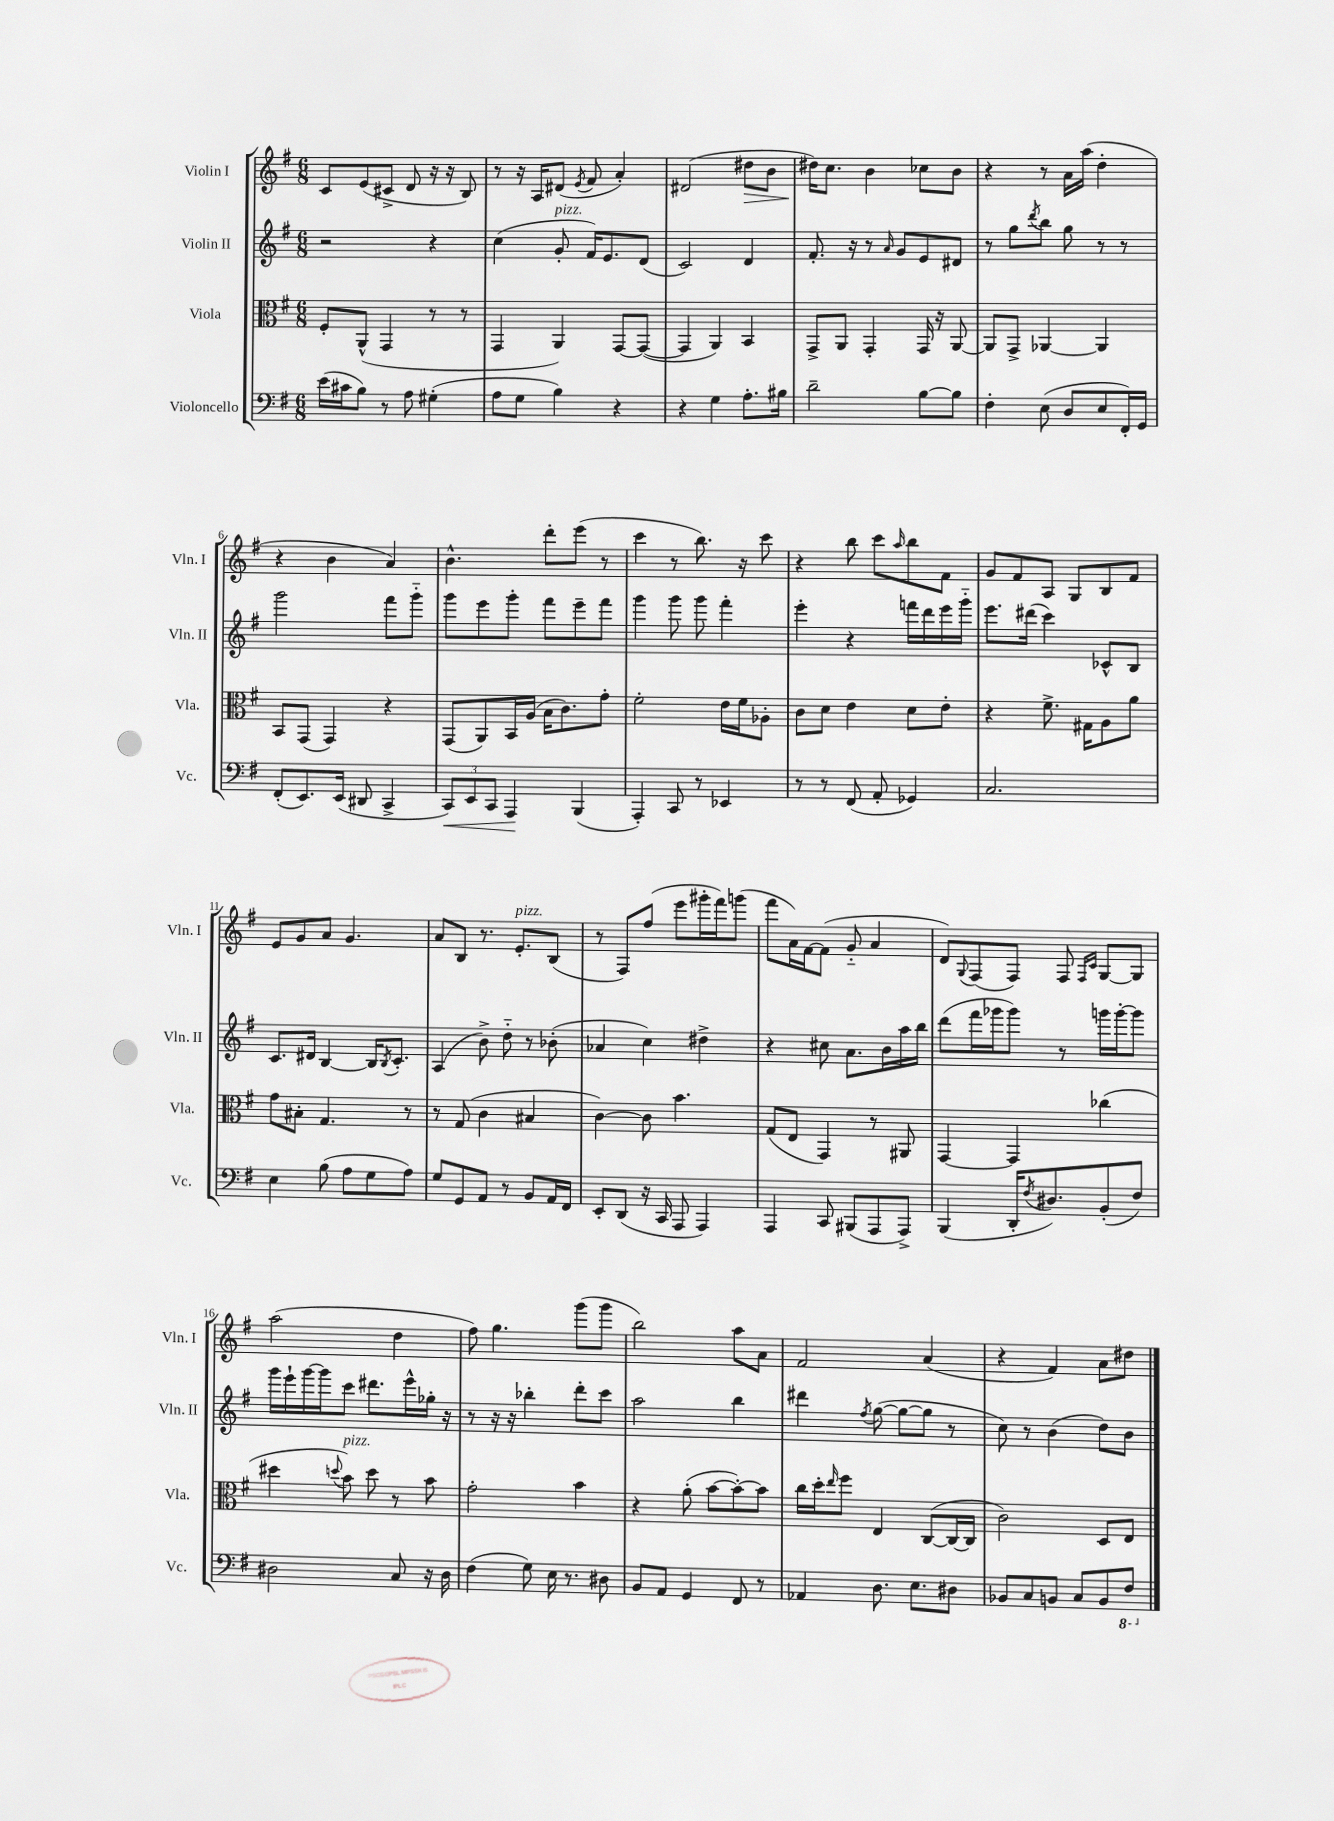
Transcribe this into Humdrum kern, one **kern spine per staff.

**kern	**dynam	**kern	**kern	**kern	**dynam
*part4	*part4	*part3	*part2	*part1	*part1
*staff4	*staff4	*staff3	*staff2	*staff1	*staff1
*I"Violoncello	*	*I"Viola	*I"Violin II	*I"Violin I	*
*I'Vc.	*	*I'Vla.	*I'Vln. II	*I'Vln. I	*
*clefF4	*	*clefC3	*clefG2	*clefG2	*
*k[f#]	*	*k[f#]	*k[f#]	*k[f#]	*
*M6/8	*	*M6/8	*M6/8	*M6/8	*
=1	=1	=1	=1	=1	=1
(16e\LL	.	8F#'/L	2r	8c/L	.
16c#X\J	.	.	.	.	.
8B\J)	.	(8AA^^/J	.	(8e/	.
8r	.	4GG/	.	8c#X^/J	.
8A\	.	.	.	8d/	.
(4G#X'\	.	8r	4r	16r	.
.	.	.	.	16r	.
.	.	8r	.	8B/)	.
=2	=2	=2	=2	=2	=2
8A\L	.	4GG/	(4cc\	8r	.
8G\J	.	.	.	16r	.
.	.	.	.	16A/KL	.
!	!	!	!LO:TX:a:i:t=pizz.	!	!
4B\)	.	4AA/)	8g'/	(8d#X/J	.
.	.	.	.	8qe/	.
.	.	.	16f#/KL)	8f#/	.
.	.	.	8.e/	.	.
4r	.	[8GG/L	.	4a'/)	.
.	.	(8GG/J_	(8d/J	.	.
=3	=3	=3	=3	=3	=3
4r	.	4GG/]	2c/)	(2d#X/	.
4G\	.	4AA/)	.	.	.
!	!	!	!	!	!LO:HP:b
8.A'\L	.	4BB/	4d/	8dd#X\L	>
.	.	.	.	8b\J	.
16B#X\Jk	.	.	.	.	.
=4	=4	=4	=4	=4	=4
2d~\	.	8GG^/L	8.f#'/	16dd#X\KL)	.
.	.	.	.	8.cc\J	]
.	.	8AA/J	.	.	.
.	.	.	16r	.	.
.	.	4GG'/	8r	4b\	.
.	.	.	16qqa/	.	.
.	.	.	8g/L	.	.
[8B\L	.	16GG/	8e/	8cc-X\L	.
.	.	16r	.	.	.
8B\J]	.	[8AA/	8d#X/J	8b\J	.
=5	=5	=5	=5	=5	=5
4F#'\	.	8AA/L]	8r	4r	.
.	.	8GG^/J	8gg\L	.	.
.	.	.	8qddd/	.	.
(8E\	.	[4AA-X/	8bb\J	8r	.
8D/L	.	.	8gg\	16a\LL	.
.	.	.	.	(16aa\JJ	.
8E/	.	4AA-/]	8r	4dd'\	.
16FF#'/L)	.	.	8r	.	.
16GG/JJ	.	.	.	.	.
!!LO:LB:g=z
=6	=6	=6	=6	=6	=6
(8FF#'/L	.	8BB/L	2ggg\	4r	.
8.EE/)	.	(8GG/J	.	.	.
.	.	4GG/)	.	4b\	.
(16EE/Jk	.	.	.	.	.
8DD#X/	.	.	.	.	.
4CC^/	.	4r	8fff#\L	4a/)	.
.	.	.	8ggg\J	.	.
=7	=7	=7	=7	=7	=7
!	!LO:HP:b	!	!	!	!
12CC/L)	<	(8GG/L	8ggg\L	4.b^^\	.
12EE/	.	.	.	.	.
.	.	8AA/)	8eee\	.	.
12CC/J	.	.	.	.	.
4AAA/	.	16BB/L	8ggg'\J	.	.
.	.	(16A/JJ	.	.	.
.	.	16B\KL	8fff#\L	8ddd'\L	.
.	.	8.c\)	.	.	.
(4BBB/	[	.	8eee~\	(8eee\J	.
.	.	8g'\J	8fff#\J	8r	.
=8	=8	=8	=8	=8	=8
4AAA'/)	.	2f#'\	4ggg\	4ccc\	.
8CC/	.	.	8ggg\	8r	.
8r	.	.	8ggg\	8.bb\)	.
4EE-X/	.	16e\LL	4fff#'\	.	.
.	.	16f#\J	.	16r	.
.	.	8A-X'\J	.	8ccc\	.
=9	=9	=9	=9	=9	=9
8r	.	8c\L	4eee'\	4r	.
8r	.	8d\J	.	.	.
(8FF#/	.	4e\	4r	8bb\	.
8AA'/	.	.	.	8ccc\L	.
.	.	.	.	16qqaa/	.
4GG-X/)	.	8d\L	16fffn\LL	8bb\	.
.	.	.	16ddd\	.	.
.	.	8e'\J	16eee\	8f#\J	.
.	.	.	16ggg\JJ	.	.
=10	=10	=10	=10	=10	=10
2.C/	.	4r	8.eee\L	8g/L	.
.	.	.	.	8f#/	.
.	.	.	(16ddd#X\Jk	.	.
.	.	8.f#^\	4ccc\)	8A/J	.
.	.	.	.	8G/L	.
.	.	16G#X\KL	.	.	.
.	.	8A\	8c-X^^/L	8B/	.
.	.	8a\J	8B/J	8f#/J	.
!!LO:LB:g=z
=11	=11	=11	=11	=11	=11
4E\	.	8g\L	8.c/L	8e/L	.
.	.	8B#X'\J	.	8g/	.
.	.	.	16d#X/Jk	.	.
(8B\	.	4.G/	[4B/	8a/J	.
8A\L	.	.	.	4.g/	.
8G\	.	.	16B/KL]	.	.
.	.	.	8qB/	.	.
.	.	.	8.c'/J	.	.
8A\J)	.	8r	.	.	.
=12	=12	=12	=12	=12	=12
8G/L	.	8r	(4A/	8a/L	.
8GG/	.	(8G/	.	8B/J	.
8AA/J	.	4c\	8b^\)	8.r	.
8r	.	.	8dd\	.	.
!	!	!	!	!LO:TX:a:i:t=pizz.	!
.	.	.	.	8.e'/L	.
8BB/L	.	4B#X/	8r	.	.
16AA/L	.	.	(8b-X'\	(8B/J	.
16FF#/JJ	.	.	.	.	.
=13	=13	=13	=13	=13	=13
8EE'/L	.	[4c\)	4a-X/	8r	.
(8DD/J	.	.	.	8F#/L)	.
16r	.	8c\]	4cc\)	(8ff#/J	.
16CC/	.	.	.	.	.
8AAA/	.	4.b\	.	8eee\L	.
4AAA/)	.	.	4dd#X^\	16ggg#X'\L	.
.	.	.	.	16fff#\J)	.
.	.	.	.	(8gggn\J	.
=14	=14	=14	=14	=14	=14
4AAA/	.	(8G/L	4r	8fff#\L	.
.	.	8E/J	.	16a\L)	.
.	.	.	.	[16f#\J	.
8CC/	.	4GG/)	8cc#X\	(8f#\J]	.
(8BBB#X/L	.	.	8.a\L	8g/	.
8AAA/	.	8r	.	4a/	.
.	.	.	16b\L	.	.
8AAA^/J)	.	8AA#X/	16aa\	.	.
.	.	.	16bb\JJ	.	.
=15	=15	=15	=15	=15	=15
(4BBB/	.	[4GG/	(8ddd\L	8d/L)	.
.	.	.	.	8qqG/	.
.	.	.	16fff#\L	(8F#/	.
.	.	.	16ggg-X\J	.	.
16DD'/KL	.	4GG/]	8ggg-\J)	8F#/J)	.
8qF#/	.	.	.	.	.
8.D#X/)	.	.	.	.	.
.	.	.	8r	8F#/	.
.	.	.	.	16qqF#/LL	.
.	.	.	.	16qqc/JJ	.
(8BB'/	.	(4cc-X\	16gggn\LL	[8G/L	.
.	.	.	[16ggg'\J	.	.
8F#/J)	.	.	8ggg\J]	8G/J]	.
!!LO:LB:g=z
=16	=16	=16	=16	=16	=16
2D#X\	.	4dd#X\	16ggg\LL	(2aa\	.
.	.	.	16eee`\	.	.
.	.	.	[16ggg\	.	.
.	.	.	16ggg\J]	.	.
.	.	8qqddn/	.	.	.
!	!	!LO:TX:a:i:t=pizz.	!	!	!
.	.	8b\)	8ccc\J	.	.
.	.	8dd\	8.ddd#X\L	.	.
8C/	.	8r	.	4dd\	.
.	.	.	16eee^^\L	.	.
16r	.	8b\	16gg-X'\JJ	.	.
16D#\	.	.	16r	.	.
=17	=17	=17	=17	=17	=17
(4F#\	.	2g'\	8r	8ff#\)	.
.	.	.	16r	4.gg\	.
.	.	.	16r	.	.
8G\)	.	.	4bb-X'\	.	.
16E\	.	.	.	.	.
8.r	.	.	.	.	.
.	.	4b\	8ddd'\L	(8ggg\L	.
8D#X\	.	.	8ccc\J	8ggg\J	.
=18	=18	=18	=18	=18	=18
8BB/L	.	4r	2aa\	2bb\)	.
8AA/J	.	.	.	.	.
4GG/	.	(8a'\	.	.	.
.	.	[8b\L	.	.	.
8FF#/	.	8b'\_)	4bb\	8aa\L	.
8r	.	8b\J]	.	8a\J	.
=19	=19	=19	=19	=19	=19
4AA-X/	.	16cc\LL	4ddd#X\	2f#/	.
.	.	16dd'\J	.	.	.
.	.	16qqee/	.	.	.
.	.	8ff#\J	.	.	.
.	.	.	8qff#/	.	.
8.D\	.	4E/	([8gg\	.	.
.	.	.	8gg\L_	.	.
8.E\L	.	.	.	.	.
.	.	([8C/L	8gg\J]	(4a/	.
8D#X\J	.	16C/L_	8r	.	.
.	.	16C/JJ]	.	.	.
=20	=20	=20	=20	=20	=20
8BB-X/L	.	2c\)	8cc\)	4r	.
8C/	.	.	8r	.	.
8BBn/J	.	.	(4b\	4f#/)	.
8C/L	.	.	.	.	.
8BB/	.	8D/L	8dd\L)	8a\L	.
*8ba	*	*	*	*	*
8FF#/J	.	8E/J	8b\J	8dd#X\J	.
*X8ba	*	*	*	*	*
==	==	==	==	==	==
*-	*-	*-	*-	*-	*-
